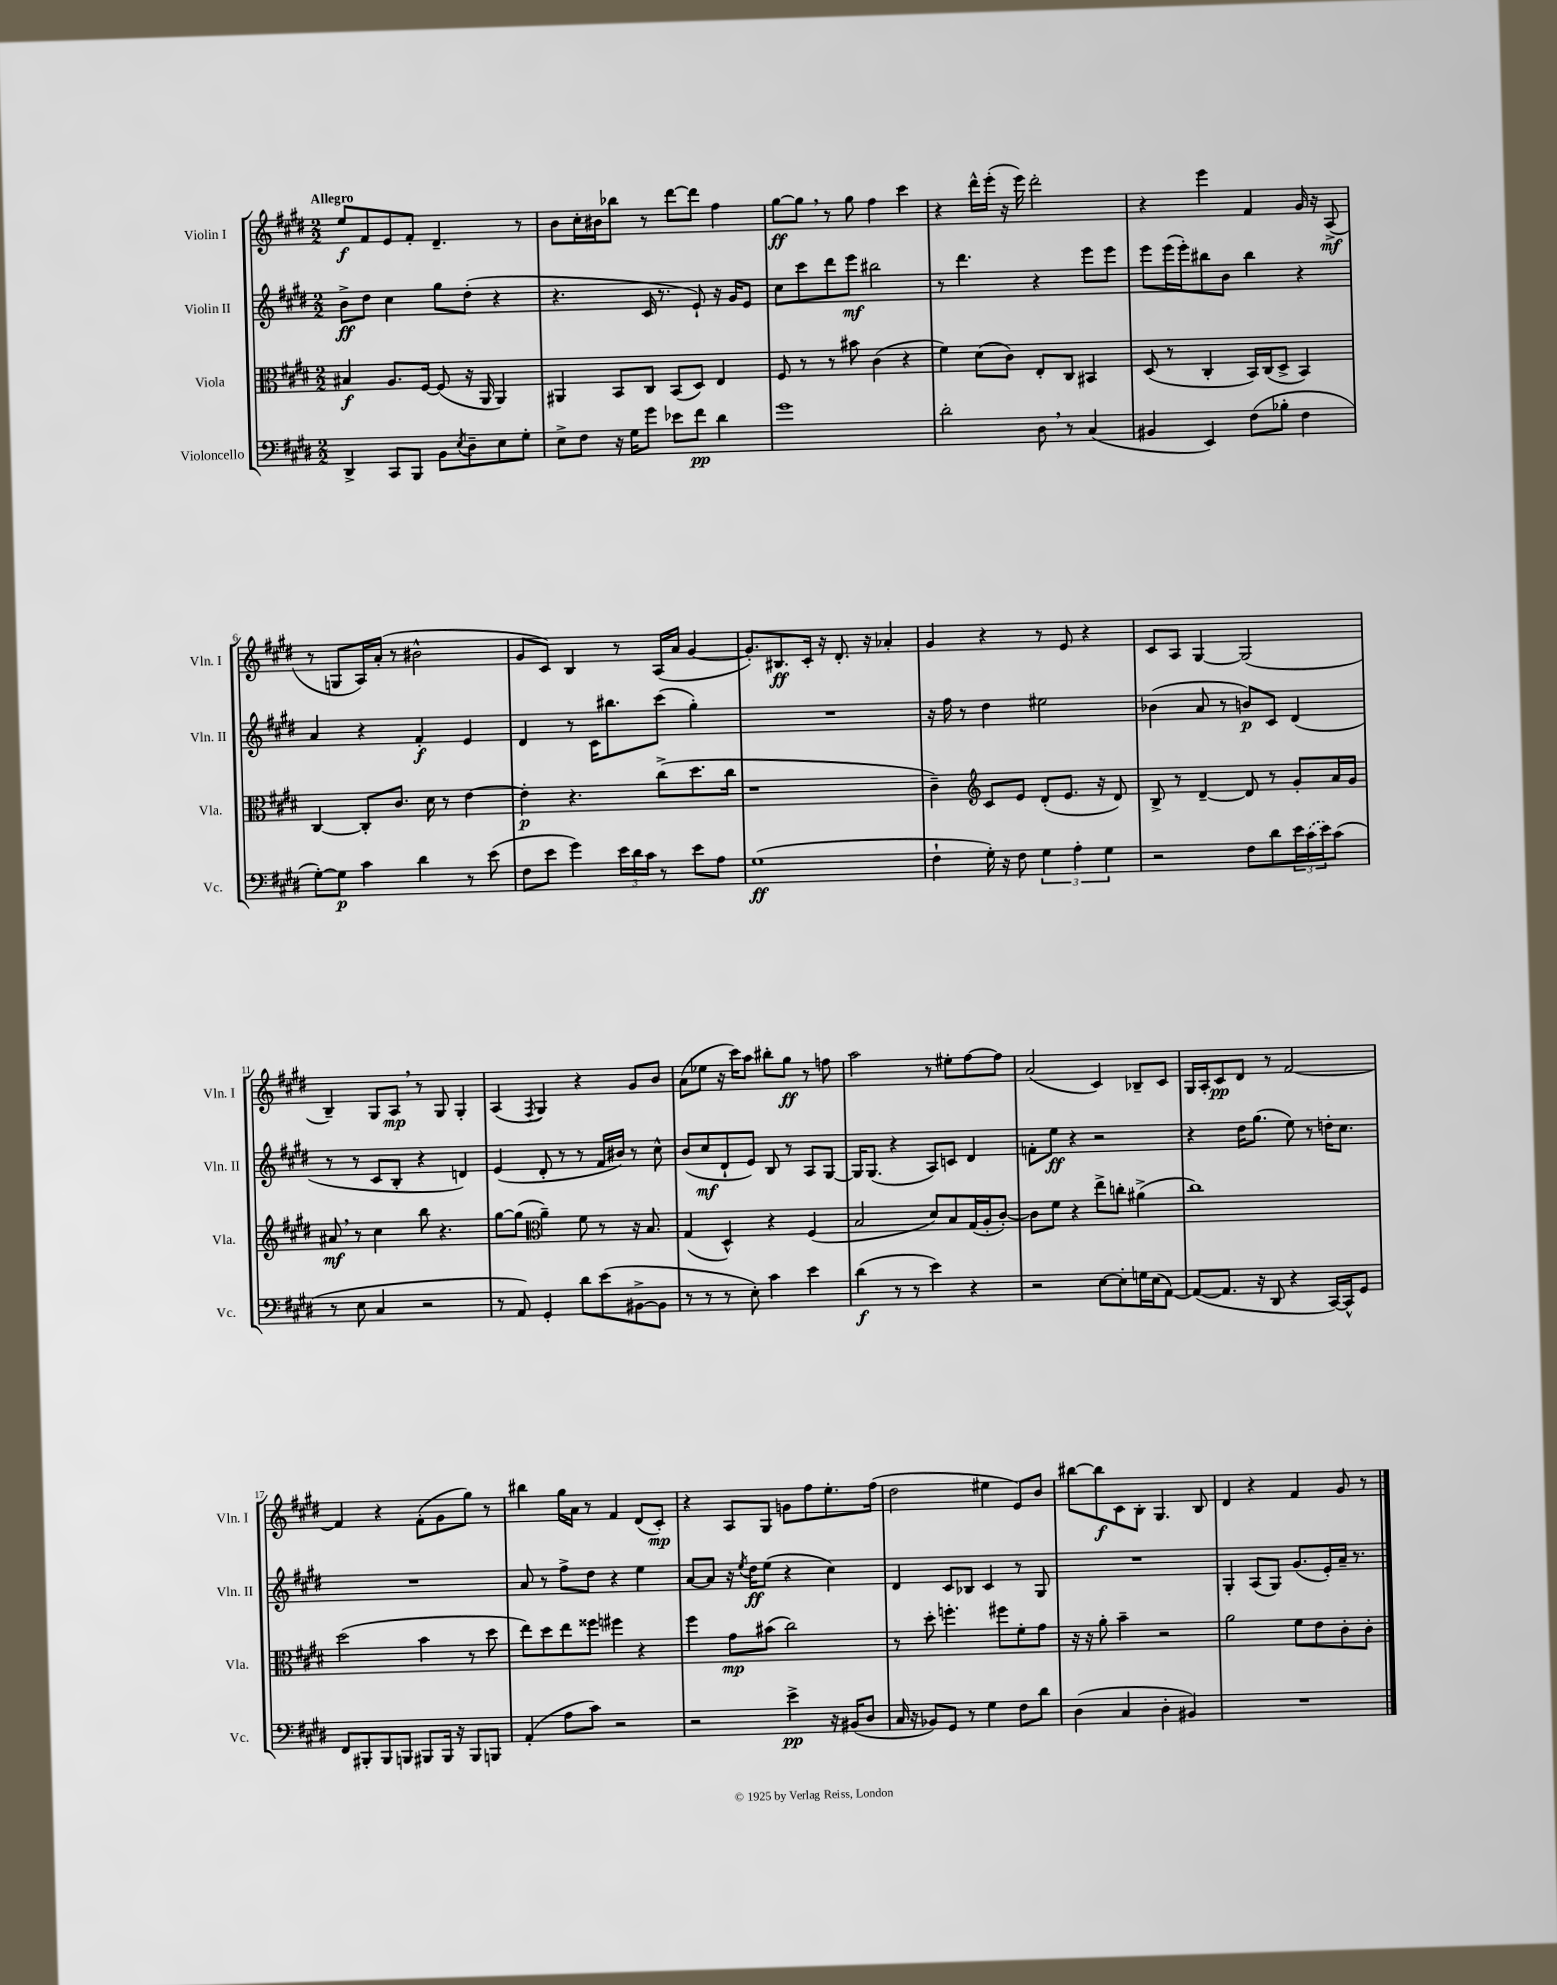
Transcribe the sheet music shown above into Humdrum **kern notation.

**kern	**kern	**kern	**kern
*staff4	*staff3	*staff2	*staff1
*clefF4	*clefC3	*clefG2	*clefG2
*k[f#c#g#d#]	*k[f#c#g#d#]	*k[f#c#g#d#]	*k[f#c#g#d#]
*M2/2	*M2/2	*M2/2	*M2/2
4DD#^/	4B#/	8b^\L	8ee/L
.	.	8dd#\J	8f#/
8CC#/L	8.A/L	4cc#\	8e/
8BBB/J	.	.	8f#'/J
.	[16F#/Jk	.	.
8BB\L	(8F#/]	8gg#\L	4.d#~/
8qE/	.	.	.
8D#~\	16r	(8dd#'\J	.
.	16AA/	.	.
8E\	4AA/)	4r	.
8G#'\J	.	.	8r
=	=	=	=
8E^\L	4AA#/	4.r	8b\L
8F#\J	.	.	16cc#'\L
.	.	.	16b#\J
16r	8BB/L	.	8bb-\J
16G#\LK	.	.	.
8g#\J	8C#/J	16c#/	8r
.	.	8.r	.
8e-\L	(8BB/L	.	[8ddd#\L
8f#\J	8D#/J)	8e`/)	8ddd#\]J
4d#\	4E/	16r	4ff#\
.	.	16g#/LK	.
.	.	8e/J	.
=	=	=	=
1g#	8F#/	8cc#\L	[8gg#\L
.	8r	8ccc#\	8gg#\]J
.	8r	8ddd#\	8r
.	8b#\	8eee\J	8gg#\
.	(4c#\	2bb#\	4ff#\
.	4r	.	4ccc#\
=	=	=	=
2d#'\	4f#\)	8r	4r
.	.	4.ddd#\	.
.	(8d#\L	.	16ddd#^^\LL
.	.	.	(16eee'\JJ
.	8c#\J)	.	16r
.	.	.	16eee\)
8D#\	8E'/L	4r	2ddd#'\
8r	8C#/J	.	.
(4C#/	4BB#/	8eee\L	.
.	.	8eee\J	.
=	=	=	=
4BB#/	(8D#/	8eee\L	4r
.	8r	(16eee\L	.
.	.	16eee'\J)	.
4EE/)	4C#'/	8bb#\	4eee\
.	.	8b\J	.
(8F#\L	16BB/LL)	4bb#\	4f#/
.	(16C#/J	.	.
8B-'\J	8D#^/J	.	.
4F#\	4BB/)	4r	16g#/
.	.	.	16r
.	.	.	(8A^/
=	=	=	=
[8G#'\L)	[4C#/	4a/	8r
8G#\]J	.	.	8G/L
4c#\	8C#'/]L	4r	16A/L)
.	.	.	(16a'/JJ
.	8.c#/J	.	8r
4d#\	.	4f#'/	2b#^^\
.	16d#\	.	.
.	8r	.	.
8r	[4e\	4e/	.
(8e\	.	.	.
=	=	=	=
8F#\L	4e'\]	4d#/	8g#/L
8e\J	.	.	8c#/J)
4g#\)	4.r	8r	4B/
.	.	16c#\LK	.
.	.	8.bb#\	.
24e\LL	.	.	8r
24d#\	.	.	.
24c#\JJ	.	.	.
8r	(8cc#^\L	(8ccc#\J	(16A/LL
.	.	.	16a/JJ
8e\L	8.dd#\	4gg#'\)	[4g#/
8A\J	.	.	.
.	16cc#\Jk	.	.
=	=	=	=
(1G#	1r	1r	8.g#'/]L)
.	.	.	8.B#/
.	.	.	16c#'/Jk
.	.	.	16r
.	.	.	8.d#'/
.	.	.	16r
.	.	.	4a-'/
=	=	=	=
4F#`\	4c#~\)	16r	4g#/
.	.	16ff#\	.
.	.	8r	.
*	*clefG2	*	*
16G#'\)	8c#/L	4dd#\	4r
16r	.	.	.
8F#\	8e/J	.	.
6G#\	(8d#'/L	2ee#\	8r
.	8.e/J	.	8e/
6A'\	.	.	.
.	.	.	4r
.	16r	.	.
6G#\	.	.	.
.	8d#/)	.	.
=	=	=	=
2r	8B^/	(4b-\	8c#/L
.	8r	.	8A/J
.	[4d#~/	8a/	[4G#/
.	.	8r	.
8F#\L	8d#/]	8b/L)	(2G#/]
8d#\	8r	8c#/J	.
24e\L	8g#'/L	(4d#/	.
(24c#\	.	.	.
24e\J)	.	.	.
(8c#\J	16a/L	.	.
.	16g#/JJ	.	.
=	=	=	=
8r	8a#/	8r	4B~/)
8E\	8r	8r	.
4C#/	4cc#\	8c#/L	8G#/L
.	.	8B'/J	8A/J
2r	8bb\	4r	8r
.	4.r	.	8G#/
.	.	4d/)	4G#'/
=	=	=	=
8r	[8gg#\L	(4e/	(4A/
8AA/)	(8gg#\]J	.	.
*	*clefC3	*	*
.	.	.	8qF#/
4GG#'/	4a~\)	8d#'/	4G#/)
.	.	8r	.
8d#\L	8f#\	8r	4r
(8e\	8r	16f#/LL	.
.	.	16b#/JJ)	.
[8BB#^\	16r	8r	8g#/L
.	8.B/	.	.
8BB#\]J	.	8cc#^^\	8b/J
=	=	=	=
8r	(4G#/	(8b/L	(8a\L
8r	.	8cc#/	8ee-\J
8r	4D#^^/)	8d#`/	16r
.	.	.	16ccc#\LK)
8E'\)	.	8e/J)	8aa\J
4c#\	4r	8B/	8bb#'\L
.	.	8r	8gg#\J
4e\	(4F#/	8A/L	8r
.	.	[8G#/J	8ff\
=	=	=	=
(4d#\	2B/	16G#/]LK	2aa\
.	.	(8.G#/J	.
8r	.	4r	.
8r	.	.	.
4e\)	8d#/L)	8A/L)	8r
.	8B/	8c/J	8ee#'\L
4r	(16G#/L	4d#/	[8ff#\
.	16A'/J	.	.
.	[8c#'/J)	.	8ff#\]J
=	=	=	=
2r	8c#\]L	8f'\L	(2a/
.	8f#\J	8ee\J	.
.	4r	4r	.
[8E\L	8ee^\L	2r	4c#/)
8E'\]	8cc'\J	.	.
16G\L	(4a#^\	.	8B-~/L
(16E\J	.	.	.
[8AA\J)	.	.	8c#/J
=	=	=	=
(8AA/_L	1cc#)	4r	16G#/LL
.	.	.	16A'/J
8.AA/]J	.	.	8c#/
.	.	16dd#\LK	8d#/J
16r	.	(8.gg#\J	.
8DD#/	.	.	8r
4r	.	8ee\)	[2f#/
.	.	8r	.
[16CC#/LL)	.	16dd'\LK	.
16CC#^^/]J	.	8.cc#\J	.
8GG#/J	.	.	.
=	=	=	=
8FF#/L	(2dd#\	1r	4f#/]
8BBB#'/	.	.	.
8BBB#/	.	.	4r
8BBB/J	.	.	.
8BBB#/L	4b\	.	(8f#'\L
16BBB#/Jk	.	.	8g#\
16r	.	.	.
8BBB#/L	8r	.	8gg#\J)
8BBB/J	8dd#\	.	8r
=	=	=	=
(4AA'/	8ee\L)	8a/	4bb#\
.	8dd#\	8r	.
8A\L	8ee\	8ff#^\L	16gg#\LL
.	.	.	16a\JJ
8c#\J)	8ff##\J	8dd#\J	8r
2r	4ff#\	4r	4f#/
.	4r	4ee\	(8d#/L
.	.	.	8c#'/J)
=	=	=	=
2r	4ff#\	[8a/L	4r
.	.	8a/]J	.
.	8g#\L	16r	8A/L
.	.	8qee/	.
.	.	16dd#\LK	.
.	(8b#\J	(8ee\J	8G#/J
4e^\	2cc#\)	4r	8g\L
.	.	.	8ff#\
16r	.	4cc#\)	8.ee'\
(16BB#/LK	.	.	.
8D#/J	.	.	.
.	.	.	(16ff#\Jk
=	=	=	=
16C#/	8r	4d#/	2dd#\
16r	.	.	.
8BB-/L)	8dd#'\	.	.
8GG#/J	4.ff'\	8c#/L	.
8r	.	8B-/J	.
4G#\	.	4c#/	4ee#\
.	8ff#\L	.	.
8F#\L	8f#'\	8r	8e/L)
8d#\J	8g#\J	8G#/	8b/J
=	=	=	=
(4D#\	16r	1r	[8bb#\L
.	16r	.	.
.	8a'\	.	8bb#\]
4C#/	4b~\	.	8c#\
.	.	.	8B'\J
4D#'\	2r	.	4.G#/
4BB#/)	.	.	.
.	.	.	8B/
=	=	=	=
1r	2a\	4G#'/	4d#/
.	.	(8A/L	4r
.	.	8G#/J)	.
.	8f#\L	(8.g#/L	4f#/
.	8e\	.	.
.	.	16e'/L)	.
.	8c#'\	16a~/JJ	8g#/
.	.	8.r	.
.	8c#'\J	.	8r
==	==	==	==
*-	*-	*-	*-
